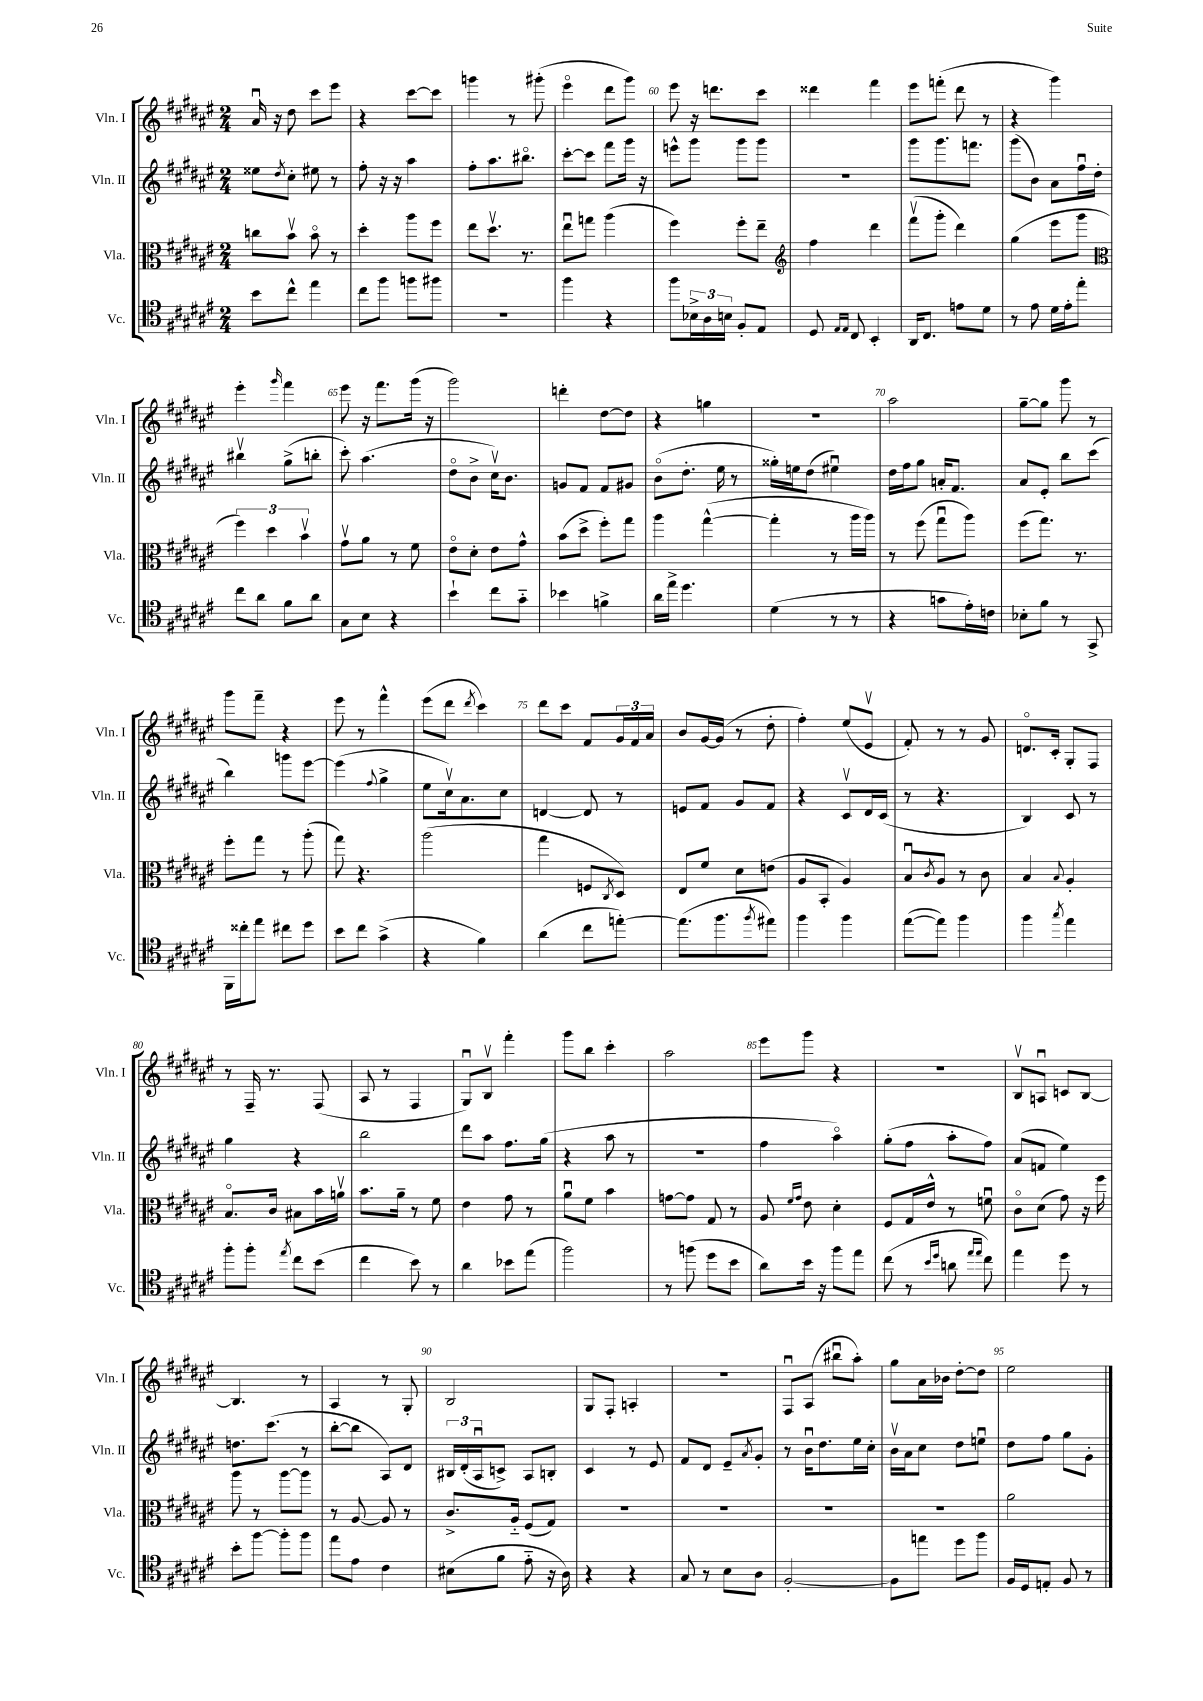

**kern	**kern	**kern	**kern
*staff4	*staff3	*staff2	*staff1
*clefC4	*clefC3	*clefG2	*clefG2
*k[f#c#g#d#a#e#]	*k[f#c#g#d#a#e#]	*k[f#c#g#d#a#e#]	*k[f#c#g#d#a#e#]
*M2/4	*M2/4	*M2/4	*M2/4
8b	8cc	8ee##	16a#u
.	.	.	16r
.	.	8qdd#	.
8cc#^^	8bv	8cc#'	8dd#
4ee#	8bo	8ee#	8ccc#
.	8r	8r	8eee#
=	=	=	=
8cc#	4dd#'	8ff#'	4r
8ff#	.	16r	.
.	.	16r	.
8ff	8aa#	4aa#	[8ccc#
8ff#	8ff#	.	8ccc#]
=	=	=	=
2r	8ee#	8ff#'	4ggg
.	8.dd#v	8.aa#	.
.	.	.	8r
.	8.r	8.bb#o	.
.	.	.	(8ggg#'
=	=	=	=
4ff#	8ee#u	[8ccc#'	4eee#o
.	8gg	8ccc#]	.
4r	(4aa#	8fff#	8ddd#
.	.	16ggg#	8ggg#)
.	.	16r	.
=	=	=	=
8ff#	4ff#)	8eee^^	8eee#
24B-^	.	8ggg#	16r
24A#	.	.	.
.	.	.	8.ddd
24B	.	.	.
8F#'	8ff#'	8ggg#	.
8E#	8ee#~	8ggg#	8ccc#
=	=	=	=
*	*clefG2	*	*
8D#	4ff#	2r	4ddd##
16qqE#	.	.	.
16qqE#	.	.	.
8C#	.	.	.
4BB'	4ddd#	.	4fff#
=	=	=	=
16AA#	(8fff#v	8ggg#	8eee#
8.C#	.	.	.
.	8ggg#'	8.ggg#	(8fff'
8e	4ddd#)	.	8ddd#
.	.	8.fff	.
8d#	.	.	8r
=	=	=	=
8r	(4gg#	(8ggg#	4r
8e#	.	8b)	.
16d#	8eee#	8a#	4ggg#)
16e#'	.	.	.
8ee#'	8ggg#	16ff#u	.
.	.	16dd#'	.
=	=	=	=
*	*clefC3	*	*
8cc#	6ff#)	4bb#v	4eee#'
8a#	.	.	.
.	6dd#	.	.
.	.	.	16qqggg#
8f#	.	(8gg#^	4fff#
.	6bv	.	.
8a#	.	8bb'	.
=	=	=	=
8G#	8g#v	8ccc#')	8eee#
8B	8a#	(4.aa#	16r
.	.	.	8.fff#
4r	8r	.	.
.	8f#	.	(16ggg#
.	.	.	16r
=	=	=	=
4b`	8e#o	8dd#o	2ggg#)
.	8d#'	8b^	.
8cc#	8e#	16cc#v)	.
.	.	8.b	.
8g#'~	8g#^^	.	.
=	=	=	=
4b-	(8b	8g	4ddd'
.	8dd#^	8f#	.
4f^	8ff#')	8f#	[8dd#
.	8gg#	8g#	8dd#]
=	=	=	=
16a#	4aa#	(8bo	4r
16ee#^	.	.	.
4.dd#	.	8.dd#'	.
.	([4gg#^^	.	4gg
.	.	16ee#	.
.	.	8r	.
=	=	=	=
(4d#	4gg#']	16gg##')	2r
.	.	16ee	.
.	.	(8dd#	.
8r	8r	4ee#u)	.
8r	16aa#	.	.
.	16aa#)	.	.
=	=	=	=
4r	8r	16dd#	2aa#
.	.	16ff#	.
.	(8ff#	8gg#	.
8g	8gg#u	16a'	.
.	.	8.f#	.
16e#')	8aa#)	.	.
16c	.	.	.
=	=	=	=
8B-'	(8ff#	8a#	[8gg#~
8f#	8.gg#)	8e#'	8gg#]
8r	.	8bb	8ggg#
.	8.r	.	.
8GG#^	.	(8ccc#	8r
=	=	=	=
16FF#	8ff#'	4bb)	8ggg#
16cc##'	.	.	.
8ee#	8gg#	.	8fff#~
8cc#	8r	8ggg	4r
8dd#	(8aa#'	[8eee#	.
=	=	=	=
8b	8gg#)	(4eee#]	8eee#
8cc#	4.r	.	8r
.	.	8qqff#	.
(4g#^	.	4gg#^	4fff#^^
=	=	=	=
4r	(2aa#	8ee#	(8eee#
.	.	16cc#v)	8ddd#
.	.	8.a#	.
.	.	.	8qddd#
4f#)	.	.	4ccc#)
.	.	8cc#	.
=	=	=	=
(4a#	4gg#	[4d	8ddd#
.	.	.	8ccc#
8cc#	8F	8d]	8f#
.	8qC#	.	.
[8ee')	8D#)	8r	24g#
.	.	.	24f#
.	.	.	24a#
=	=	=	=
(8.ee]	8E#	8e	8b
.	8f#	8f#	[16g#
8.ff#	.	.	(16g#]
.	8d#	8g#	8r
8qff#	.	.	.
8ee#)	(8e	8f#	8dd#'
=	=	=	=
4ff#	8A#	4r	4ff#')
.	8BB'	.	.
4ff#	4A#)	8c#v	(8ee#
.	.	16d#	8e#v
.	.	(16c#	.
=	=	=	=
([8ee#	8Bu	8r	8f#')
.	8qc#	.	.
8ee#])	8A#	4.r	8r
4ff#	8r	.	8r
.	8c#	.	8g#
=	=	=	=
4ff#	4B	4B)	8.do
.	.	.	16c#'
8qgg#	8qqB	.	.
4ee#	4A#'	8c#	8G#'
.	.	8r	8F#
=	=	=	=
8ff#'	8.Bo	4gg#	8r
8ff#'	.	.	16F#~
.	16c#	.	8.r
8qee#	.	.	.
8cc#	8B#	4r	.
(8b	16b	.	(8F#
.	16av	.	.
=	=	=	=
4cc#	8.b	2bb	8A#
.	.	.	8r
.	16a#~	.	.
8b)	8r	.	4F#
8r	8f#	.	.
=	=	=	=
4a#	4e#	8ddd#	8G#u)
.	.	8aa#	8Bv
8b-	8g#	8.ff#	4fff#'
(8ee#	8r	.	.
.	.	(16gg#	.
=	=	=	=
2ff#)	8a#u	4r	8ggg#
.	8f#	.	8bb
.	4b	8aa#	4ccc#'
.	.	8r	.
=	=	=	=
8r	[8g	2r	2aa#
(8ff	8g]	.	.
8dd#	8G#	.	.
8b	8r	.	.
=	=	=	=
8a#)	8A#	4ff#	8eee#
.	16qqf#	.	.
.	16qqg#	.	.
16b	8e#	.	8ggg#
16r	.	.	.
8ff#	4d#'	4aa#o)	4r
8ee#	.	.	.
=	=	=	=
(8cc#	8F#	(8gg#'	2r
8r	16G#	8ff#	.
.	16e#^^	.	.
16qqb	.	.	.
16qqdd#	.	.	.
8a	8r	8aa#'	.
16qqee#	.	.	.
16qqee#	.	.	.
8cc#)	8fu	8ff#)	.
=	=	=	=
4ee#	8c#o	(8a#	8Bv
.	(8d#	8f	8Au
8dd#	8g#)	4ee#)	8c
8r	16r	.	[8B
.	16ff#	.	.
=	=	=	=
8b'	8aa#	8.dd	4.B]
[8ff#	8r	.	.
.	.	(8.ccc#	.
8ff#']	[8aa#	.	.
8ff#	8aa#]	8r	8r
=	=	=	=
8ee#	8r	[8bb'	4A#
8e#	[8A#	8bb]	.
4c#	8A#]	8A#)	8r
.	8r	8d#	8G#'
=	=	=	=
(8B#	8.c#^	24B#	2B
.	.	(24d#'	.
.	.	24A#u	.
8f#	.	8c^)	.
.	16A#'~	.	.
8e#'~	(8F#	8A#	.
16r	8G#)	8B'	.
16A#)	.	.	.
=	=	=	=
4r	2r	4c#	8G#
.	.	.	8F#'
4r	.	8r	4A'
.	.	8e#	.
=	=	=	=
8G#	2r	8f#	2r
8r	.	8d#	.
8B	.	8e#~	.
.	.	8qa#	.
8A#	.	8g#'	.
=	=	=	=
[2F#'	2r	8r	8F#u
.	.	16bu	(8A#
.	.	8.dd#	.
.	.	.	8bb#u
.	.	16ee#	8aa#')
.	.	16cc#'	.
=	=	=	=
8F#]	2r	16bv	8gg#
.	.	16a#	.
8ee	.	8cc#	16a#
.	.	.	16b-
8dd#	.	8dd#	[8dd#'
8ff#	.	8eeu	8dd#]
=	=	=	=
16F#	2a#	8dd#	2ee#
16D#	.	.	.
8E'	.	8ff#	.
8F#	.	8gg#	.
8r	.	8g#'	.
==	==	==	==
*-	*-	*-	*-
